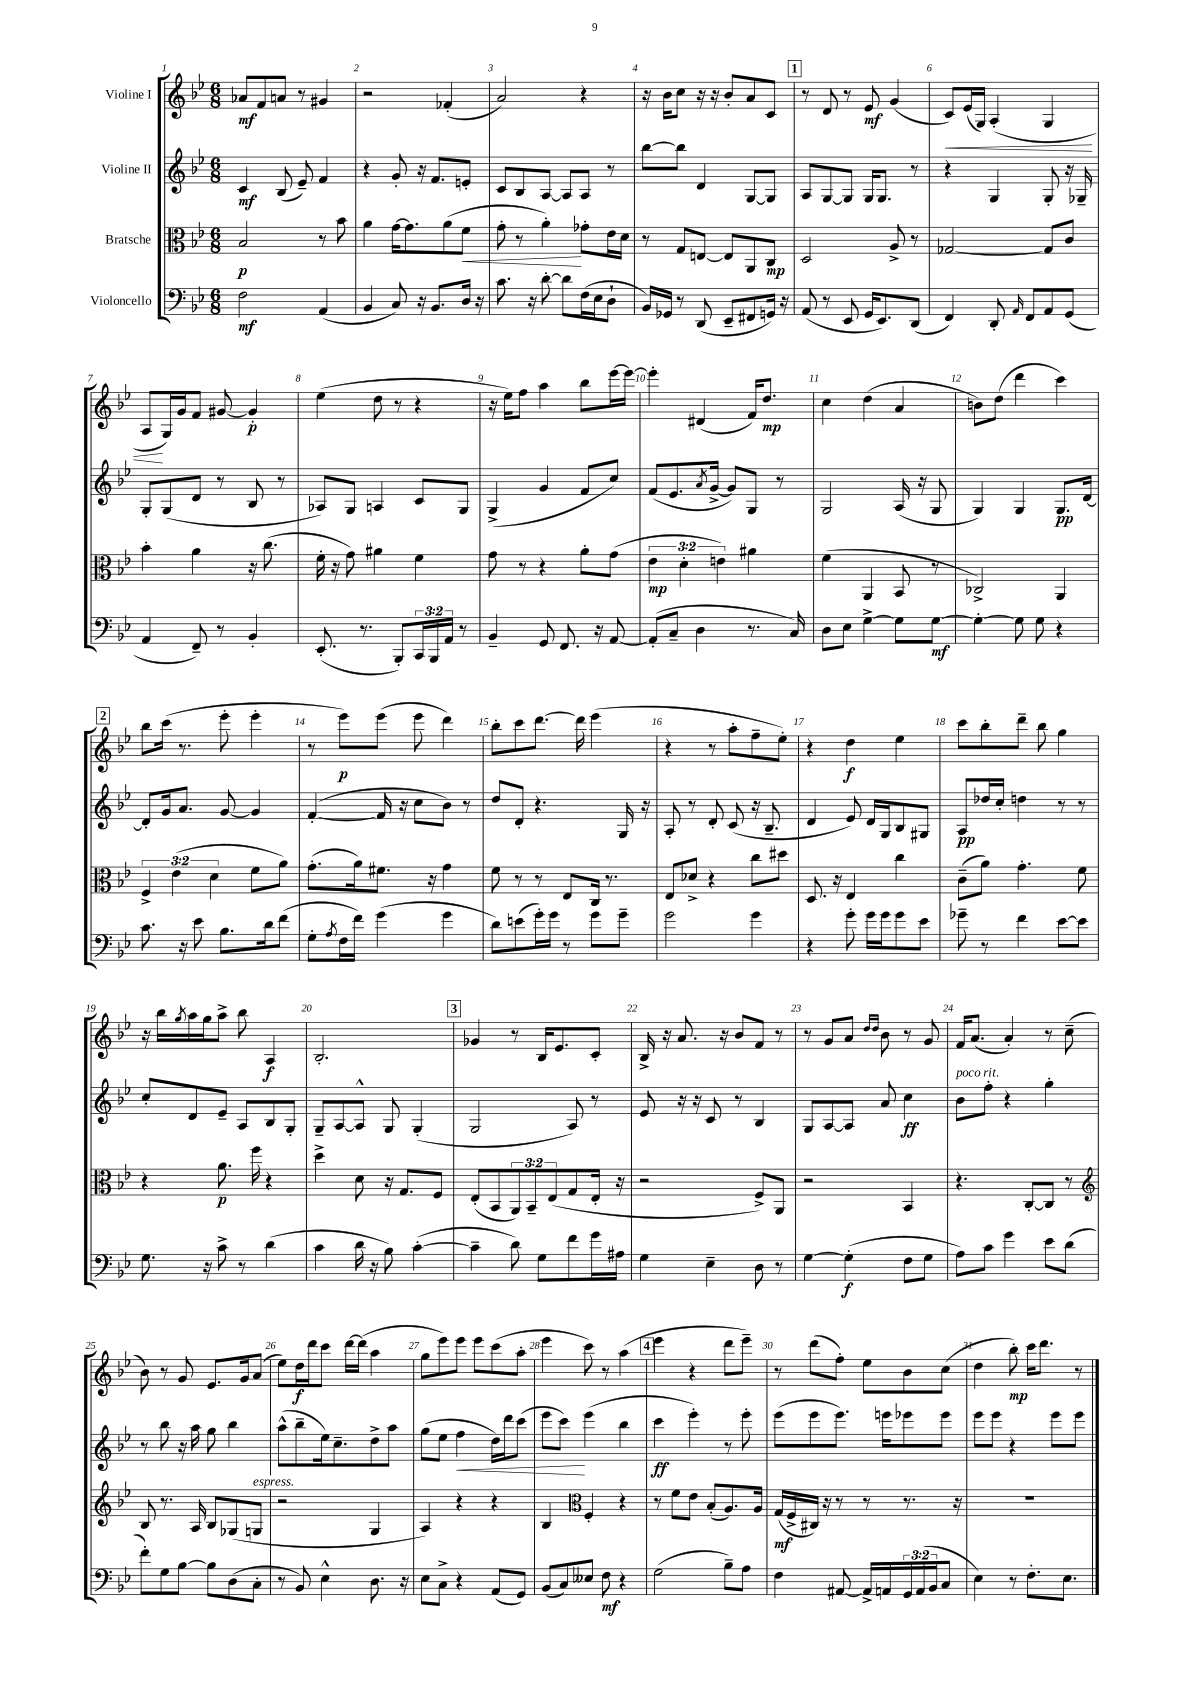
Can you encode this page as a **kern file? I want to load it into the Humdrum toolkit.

**kern	**kern	**kern	**kern
*staff4	*staff3	*staff2	*staff1
*clefF4	*clefC3	*clefG2	*clefG2
*k[b-e-]	*k[b-e-]	*k[b-e-]	*k[b-e-]
*M6/8	*M6/8	*M6/8	*M6/8
2F	2B-	4c	8a-
.	.	.	8f
.	.	(8B-	8a
.	.	8e-~)	8r
(4AA	8r	4f	4g#
.	8b-	.	.
=	=	=	=
4BB-	4a	4r	2r
8C)	[16g	8g'	.
.	8.g]	.	.
16r	.	16r	.
8.BB-	.	8.f	.
.	(8a	.	(4f-'
16D	8f	8e'	.
16r	.	.	.
=	=	=	=
8.c	8g'	8c	2a)
.	8r	8B-	.
16r	.	.	.
[8d'	4a')	[8A	.
8d]	.	8A]	.
(16F	8g-'	8A	4r
16E-	.	.	.
8D`	16e-	8r	.
.	16d	.	.
=	=	=	=
16BB-)	8r	[8bb-	16r
16GG-	.	.	16b-
8r	8G	8bb-]	8cc
(8DD	[8E	4d	16r
.	.	.	16r
8EE-~	8E]	.	8b-'
8FF#	8AA	[8G	8a
16GG)	8C	8G]	8c
16r	.	.	.
=	=	=	=
(8AA	2D	8A	8r
8r	.	[8G	8d
8EE-	.	8G]	8r
16GG	.	16G	8e-
8.EE-)	.	8.G	.
.	8A^	.	(4g
(8DD	8r	8r	.
=	=	=	=
4FF)	[2G-	4r	8c)
.	.	.	(16e-
.	.	.	16G)
8DD'	.	4G	(4A'
16qqAA	.	.	.
8FF	.	.	.
8AA	8G-]	8G'	4G
(8GG	8c	16r	.
.	.	16G-~	.
=	=	=	=
4AA	4b-'	8G'	8A
.	.	(8G	16G)
.	.	.	16g
8FF~)	4a	8d	8f
8r	.	8r	[8g#
4BB-'	16r	8B-	4g#']
.	(8.cc	.	.
.	.	8r	.
=	=	=	=
(8.EE-'	16f'	8A-)	(4ee-
.	16r	.	.
.	8g)	8G	.
8.r	.	.	.
.	4a#	4A	8dd
8BBB-')	.	.	8r
24CC	4f	8c	4r
24BBB-	.	.	.
24AA	.	.	.
8r	.	8G	.
=	=	=	=
4BB-~	8g	(4G^	16r
.	.	.	16ee-)
.	8r	.	8ff
8GG	4r	4g	4aa
8.FF	.	.	.
.	8a'	8f	8bb-
16r	.	.	.
[8AA	(8g	8cc)	[16eee-
.	.	.	16eee-_
=	=	=	=
(8AA']	6e-	(8f	4eee-']
8C~	.	8.e-	.
.	6d'	.	.
4D	.	.	(4d#
.	.	8qa	.
.	.	[16g^	.
.	6e)	.	.
.	.	8g])	.
8.r	4a#	8G	16f)
.	.	.	8.dd
.	.	8r	.
16C)	.	.	.
=	=	=	=
8D	(4f	2G	4cc
8E-	.	.	.
[4G^	4AA	.	(4dd
8G]	8BB-	(16A	4a
.	.	16r	.
[8G	8r	8G	.
=	=	=	=
4G'_	2C-^)	4G)	8b)
.	.	.	(8dd
8G]	.	4G	4ddd
8G	.	.	.
4r	4AA	8.G	4ccc)
.	.	[16d	.
=	=	=	=
8.c	6F^	8d']	8bb-
.	.	16g	(16ccc
.	(6e-	.	.
16r	.	8.a	8.r
8e-	.	.	.
.	6d	.	.
8.B-	.	[8g	8eee-'
.	8f	4g]	4eee-'
16d	.	.	.
(8f	8a)	.	.
=	=	=	=
8G'	(8.g'	([4f'	8r
8qA	.	.	.
16F	.	.	8eee-)
16f)	16a)	.	.
(4g	8.f#	16f]	(8eee-
.	.	16r	.
.	.	8cc	8eee-
.	16r	.	.
4g	4g	8b-)	4ddd)
.	.	8r	.
=	=	=	=
8d)	8f	8dd	8bb-'
(8e	8r	8d'	8ccc
16g')	8r	4.r	[8.ddd
16g	.	.	.
8r	8E-	.	.
.	.	.	16ddd]
8g	16C	.	(4eee-
.	8.r	.	.
8g~	.	16G	.
.	.	16r	.
=	=	=	=
2g	8E-	8A'	4r
.	8d-^	8r	.
.	4r	8d'	8r
.	.	(8c	8aa'
4g	8cc	16r	8ff~
.	.	8.B-~	.
.	8dd#	.	8ee-')
=	=	=	=
4r	8.D	4d	4r
.	16r	.	.
8g'	4E-	8e-)	4dd
16g	.	16d	.
16g	.	16G	.
8g	4cc	8B-	4ee-
8e-	.	8G#	.
=	=	=	=
8g-~	(8c~	8A	8ccc
8r	8a)	16dd-	8bb-'
.	.	16cc'	.
4f	4.g'	4dd	8ddd~
.	.	.	8bb-
[8e-	.	8r	4gg
8e-]	8f	8r	.
=	=	=	=
8.G	4r	8cc'	16r
.	.	.	16bb-
.	.	.	8qgg
.	.	8d	16aa
16r	.	.	16gg
8c^	8.a	8e-~	8aa^
8r	.	8A	8bb-
.	16ff	.	.
(4d	4r	8B-	4A
.	.	8G'	.
=	=	=	=
4c	4dd^	8G~	2.B-'
.	.	[8A	.
16d	8d	8A^^]	.
16r	.	.	.
8B-)	16r	8G	.
.	8.G	.	.
([4c'	.	(4G'	.
.	8F	.	.
=	=	=	=
4c~]	(8E-'	2G	4g-
.	8BB-	.	.
8d)	12AA)	.	8r
.	12BB-~	.	.
8G	.	.	16B-
.	(12E-	.	.
.	.	.	8.e-
8f	8G	8A)	.
16g	16E-'	8r	8c'
16A#	16r	.	.
=	=	=	=
4G	2r	8e-	16B-^
.	.	.	16r
.	.	16r	8.a
.	.	16r	.
4E-~	.	8c	.
.	.	.	16r
.	.	8r	8b-
8D	8F^)	4B-	8f
8r	8AA	.	8r
=	=	=	=
[4G	2r	8G	8r
.	.	[8A	8g
(4G']	.	8A]	8a
.	.	.	16qqdd
.	.	.	16qqdd
.	.	8a	8b-
8F	4BB-	4cc	8r
8G	.	.	8g
=	=	=	=
8A)	4.r	8b-	16f
.	.	.	(8.a
8c	.	8ff'	.
4g	.	4r	4a')
.	[8C'	.	.
8e-	8C]	4gg'	8r
(8d	8r	.	(8cc~
=	=	=	=
*	*clefG2	*	*
8f')	8B-	8r	8b-)
8G	8.r	8bb-	8r
[8B-	.	16r	8g
.	16A	16aa	.
8B-]	8B-	8gg	8.e-
(8D	(8G-	4bb-	.
.	.	.	16g
8C'	8G	.	(8a
=	=	=	=
8r	2r	(8aa^^	8ee-)
8BB-)	.	8bb-~	16dd
.	.	.	16ddd
4E-^^	.	16ee-)	8ccc
.	.	8.cc~	.
.	.	.	[16ddd
.	.	.	(16ddd]
8.D	4G	8dd^	4aa
.	.	8aa	.
16r	.	.	.
=	=	=	=
8E-	4A)	(8gg	8gg
8C^	.	8ee-	8eee-)
4r	4r	4ff	8eee-
.	.	.	8eee-
(8AA	4r	16dd)	(8ccc
.	.	16ddd	.
8GG)	.	(8ccc	8aa'
=	=	=	=
(8BB-	4B-	8eee-	4eee-
8C)	.	8ccc)	.
*	*clefC3	*	*
8E--	4F'	(4eee-	8ccc)
8F	.	.	8r
4r	4r	4bb-	(4aa
=	=	=	=
(2G	8r	4ccc	4eee-
.	8f	.	.
.	8e-	4eee-')	4r
.	(8B-'	.	.
8B-~)	8.A)	8r	8ddd
8A	.	8eee-'	8eee-~)
.	16A	.	.
=	=	=	=
4F	(16G	(8eee-	8r
.	16F^	.	.
.	16C#)	8eee-	(8ddd
.	16r	.	.
[8AA#	8r	8.eee-)	8ff')
16AA#^]	8r	.	8ee-
16AA	.	16eee	.
24GG	8.r	8eee-	8b-
(24AA	.	.	.
24BB-	.	.	.
8C	.	8eee-	(8cc
.	16r	.	.
=	=	=	=
4E-)	2.r	8eee-	4dd
.	.	8eee-	.
8r	.	4r	8bb-')
8.F'	.	.	16ccc
.	.	.	8.ddd
.	.	8eee-	.
8.E-	.	.	.
.	.	8eee-	8r
==	==	==	==
*-	*-	*-	*-
